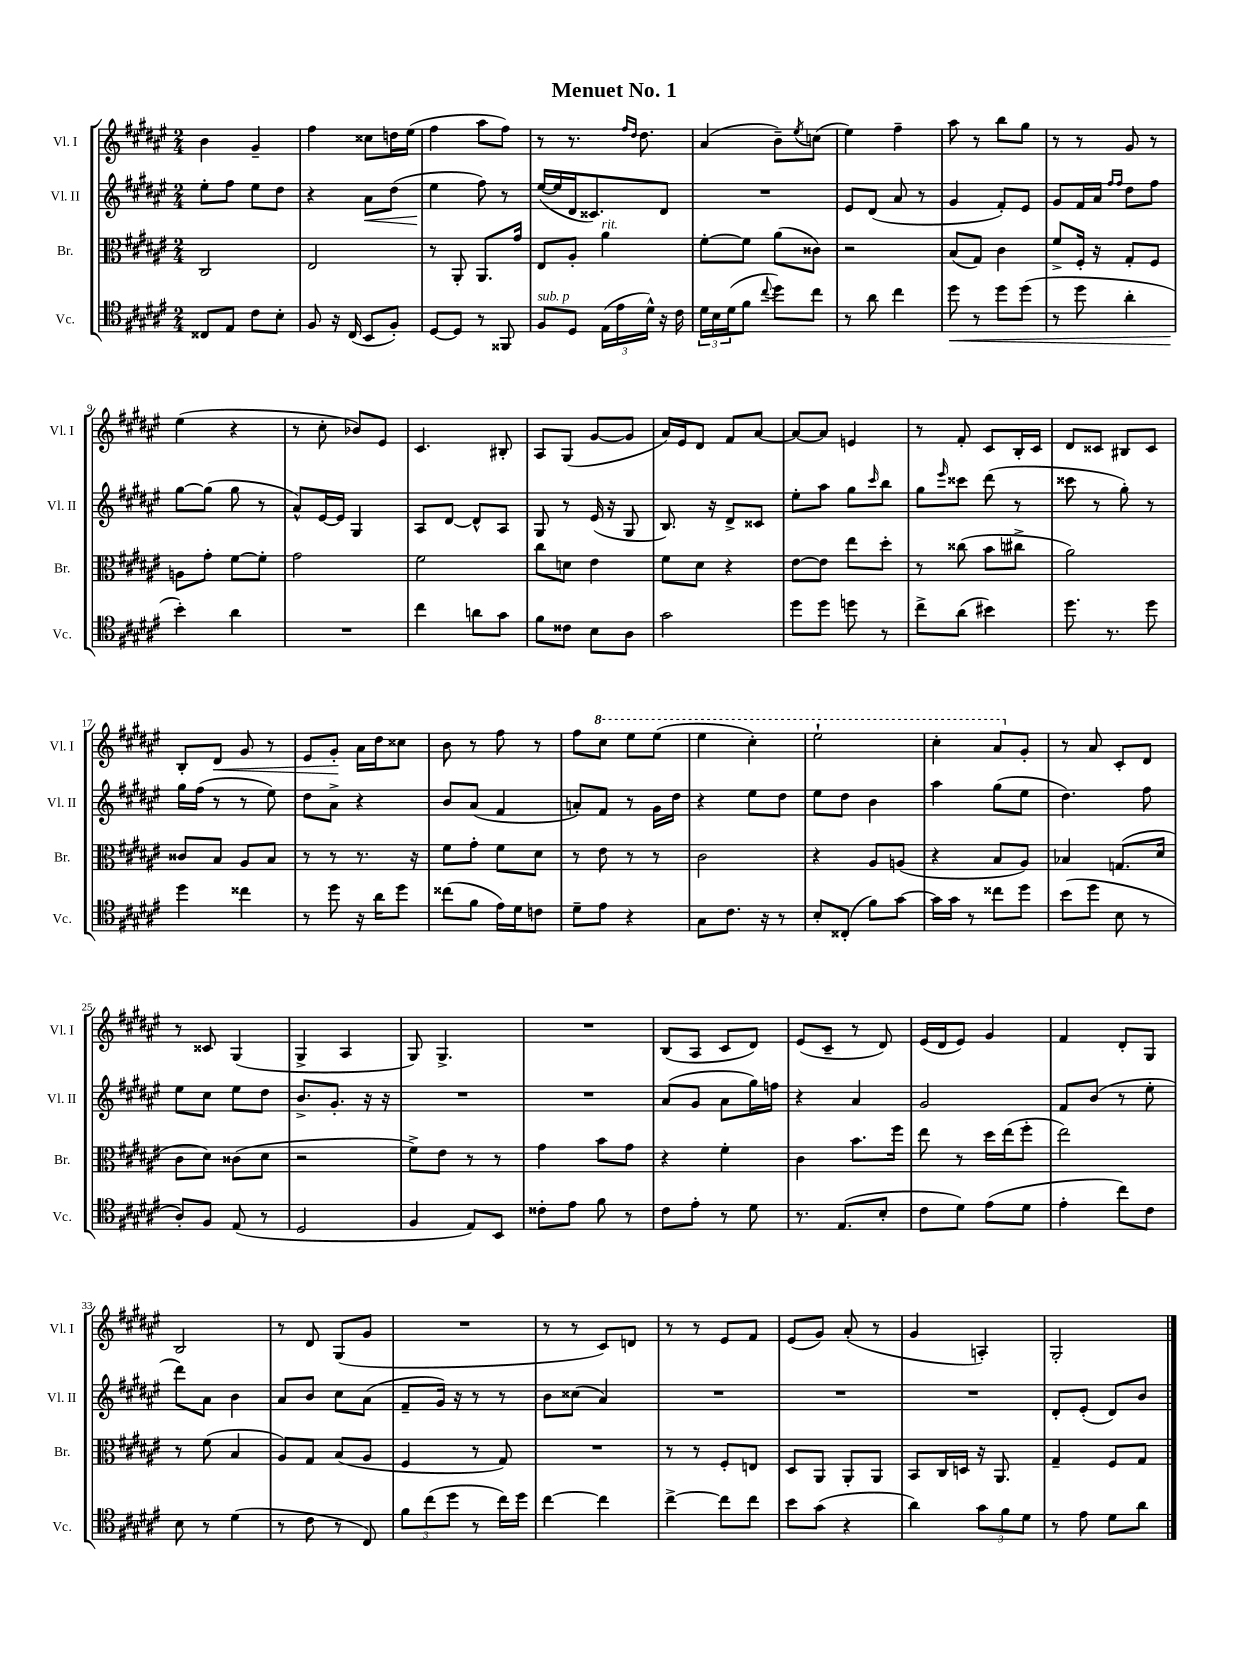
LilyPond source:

\header { title = "Menuet No. 1" }
<<
\new StaffGroup <<
\new Staff = "s0" \with { instrumentName = "Vl. I" shortInstrumentName = "Vl. I" } {
    \clef treble \key fis \major \numericTimeSignature \time 2/4
    b'4 gis'4-- |
    fis''4 cisis''8 d''16 eis''16( |
    fis''4 ais''8 fis''8) |
    r8 r8. \grace { fis''16 dis''16 } dis''8. |
    ais'4( b'8--) \acciaccatura { eis''8 } c''8( |
    eis''4) fis''4-- |
    ais''8 r8 b''8 gis''8 |
    r8 r8 gis'8 r8 |
    eis''4( r4 |
    r8 cis''8-. bes'8) eis'8 |
    cis'4. bis8-. |
    ais8 gis8( gis'8~ gis'8 |
    ais'16) eis'16 dis'8 fis'8 ais'8~ |
    ais'8~ ais'8 e'4 |
    r8 fis'8-. cis'8 b16-. cis'16 |
    dis'8 cisis'8 bis8 cisis'8 |
    b8-. dis'8\< gis'8 r8 |
    eis'8 gis'8-.\! ais'16 dis''16 cisis''8 |
    b'8 r8 fis''8 r8 |
    fis''8 \ottava #1 cis'''8 eis'''8 eis'''8( |
    eis'''4 cis'''4-.) |
    eis'''2-! |
    cis'''4-. ais''8 \ottava #0 gis'8-. |
    r8 ais'8 cis'8-. dis'8 |
    r8 cisis'8 gis4( |
    gis4-> ais4 |
    gis8) gis4.-> |
    R2 |
    b8( ais8 cis'8 dis'8) |
    eis'8( cis'8-- r8 dis'8) |
    eis'16( dis'16 eis'8) gis'4 |
    fis'4 dis'8-. gis8 |
    b2 |
    r8 dis'8 gis8( gis'8 |
    R2 |
    r8 r8 cis'8) d'8 |
    r8 r8 eis'8 fis'8 |
    eis'8( gis'8) ais'8-.( r8 |
    gis'4 a4-.) |
    gis2-. \bar "|." |
}
\new Staff = "s1" \with { instrumentName = "Vl. II" shortInstrumentName = "Vl. II" } {
    \clef treble \key fis \major \numericTimeSignature \time 2/4
    eis''8-. fis''8 eis''8 dis''8 |
    r4 ais'8\< dis''8( |
    eis''4\! fis''8) r8 |
    eis''16~( eis''16 dis'16 cisis'8.) dis'8 |
    R2 |
    eis'8 dis'8( ais'8 r8 |
    gis'4 fis'8-.) eis'8 |
    gis'8 fis'16 ais'16 \grace { fis''16 fis''16 } dis''8 fis''8 |
    gis''8~ gis''8( gis''8 r8 |
    ais'8-^) eis'16~ eis'16 gis4 |
    ais8 dis'8~ dis'8-^ ais8 |
    gis8 r8 eis'16( r16 gis8 |
    b8.) r16 dis'8-> cisis'8 |
    eis''8-. ais''8 gis''8 \grace { cis'''16 } b''8 |
    gis''8 \grace { eis'''16 } cisis'''8 dis'''8( r8 |
    cisis'''8 r8 gis''8-.) r8 |
    gis''16 fis''16( r8 r8 eis''8) |
    dis''8 ais'8-> r4 |
    b'8 ais'8( fis'4 |
    a'8-.) fis'8 r8 gis'16 dis''16 |
    r4 eis''8 dis''8 |
    eis''8 dis''8 b'4 |
    ais''4 gis''8( eis''8 |
    dis''4.) fis''8 |
    eis''8 cis''8 eis''8 dis''8 |
    b'8.-> gis'8.-. r16 r16 |
    R2 |
    R2 |
    ais'8( gis'8 ais'8 gis''16) f''16 |
    r4 ais'4 |
    gis'2 |
    fis'8 b'8( r8 eis''8-. |
    dis'''8) ais'8 b'4 |
    ais'8 b'8 cis''8 ais'8( |
    fis'8-- gis'16) r16 r8 r8 |
    b'8 cisis''8( ais'4) |
    R2 |
    R2 |
    R2 |
    dis'8-. eis'8-.( dis'8) b'8 \bar "|." |
}
\new Staff = "s2" \with { instrumentName = "Br." shortInstrumentName = "Br." } {
    \clef alto \key fis \major \numericTimeSignature \time 2/4
    cis2 |
    eis2 |
    r8 ais,8-. ais,8. gis'16 |
    eis8 ais8-. ais'4^\markup { \italic "rit." } |
    fis'8~-. fis'8 ais'8( cisis'8) |
    r2 |
    b8( gis8) cis'4 |
    fis'8-> fis16-. r16 gis8-. fis8 |
    a8 gis'8-. fis'8~ fis'8-. |
    gis'2 |
    fis'2 |
    cis''8 d'8 eis'4 |
    fis'8 dis'8 r4 |
    eis'8~ eis'8 eis''8 dis''8-. |
    r8 cisis''8( b'8 cis''8-> |
    ais'2) |
    cisis'8 b8 ais8 b8 |
    r8 r8 r8. r16 |
    fis'8 gis'8-. fis'8 dis'8 |
    r8 eis'8 r8 r8 |
    cis'2 |
    r4 ais8 a8( |
    r4 b8 ais8) |
    bes4 g8.( dis'16 |
    cis'8 dis'8) cisis'8( dis'8 |
    r2 |
    fis'8->) eis'8 r8 r8 |
    gis'4 b'8 gis'8 |
    r4 fis'4-. |
    cis'4 b'8. fis''16 |
    eis''8 r8 dis''16 eis''16( fis''8-. |
    eis''2) |
    r8 fis'8( b4 |
    ais8) gis8 b8( ais8 |
    fis4 r8 gis8) |
    R2 |
    r8 r8 fis8-. e8 |
    dis8 ais,8 ais,8-. ais,8 |
    b,8 cis16 d16 r16 ais,8. |
    gis4-- fis8 gis8 \bar "|." |
}
\new Staff = "s3" \with { instrumentName = "Vc." shortInstrumentName = "Vc." } {
    \clef tenor \key fis \major \numericTimeSignature \time 2/4
    cisis8 eis8 cis'8 b8-. |
    fis8 r16 cis16( b,8 fis8-.) |
    dis8~ dis8 r8 fisis,8 |
    fis8^\markup { \italic "sub. p" } dis8 \tuplet 3/2 { eis16( eis'16 dis'16-^) } r16 cis'16 |
    \tuplet 3/2 { dis'16 b16 dis'16( } fis'8 \appoggiatura { cis''8 } dis''8) cis''8 |
    r8 ais'8 cis''4 |
    dis''8\< r8 dis''8 dis''8( |
    r8 dis''8 ais'4-. |
    b'4-.\!) ais'4 |
    R2 |
    cis''4 a'8 gis'8 |
    fis'8 cisis'8 b8 ais8 |
    gis'2 |
    dis''8 dis''8 d''8 r8 |
    cis''8-> ais'8( bis'4) |
    dis''8. r8. dis''8 |
    dis''4 cisis''4 |
    r8 dis''8 r16 ais'16 dis''8 |
    cisis''8( fis'8 eis'16) dis'16 c'8 |
    dis'8-- eis'8 r4 |
    gis8 cis'8. r16 r8 |
    b8-. cisis8-.( fis'8) gis'8~ |
    gis'16 gis'16 r8 cisis''8 dis''8 |
    b'8( dis''8 b8 r8 |
    ais8-.) fis8 eis8( r8 |
    dis2 |
    fis4 eis8) b,8 |
    cisis'8-. eis'8 fis'8 r8 |
    cis'8 eis'8-. r8 dis'8 |
    r8. eis8.( b8-. |
    cis'8 dis'8) eis'8( dis'8 |
    eis'4-. cis''8) cis'8 |
    b8 r8 dis'4( |
    r8 cis'8 r8 cis8) |
    \tuplet 3/2 { fis'8 cis''8( dis''8 } r8 cis''16) dis''16 |
    cis''4~ cis''4 |
    cis''4~-> cis''8 cis''8 |
    b'8 gis'8( r4 |
    ais'4) \tuplet 3/2 { gis'8 fis'8 dis'8 } |
    r8 eis'8 dis'8 ais'8 \bar "|." |
}
>>
>>
